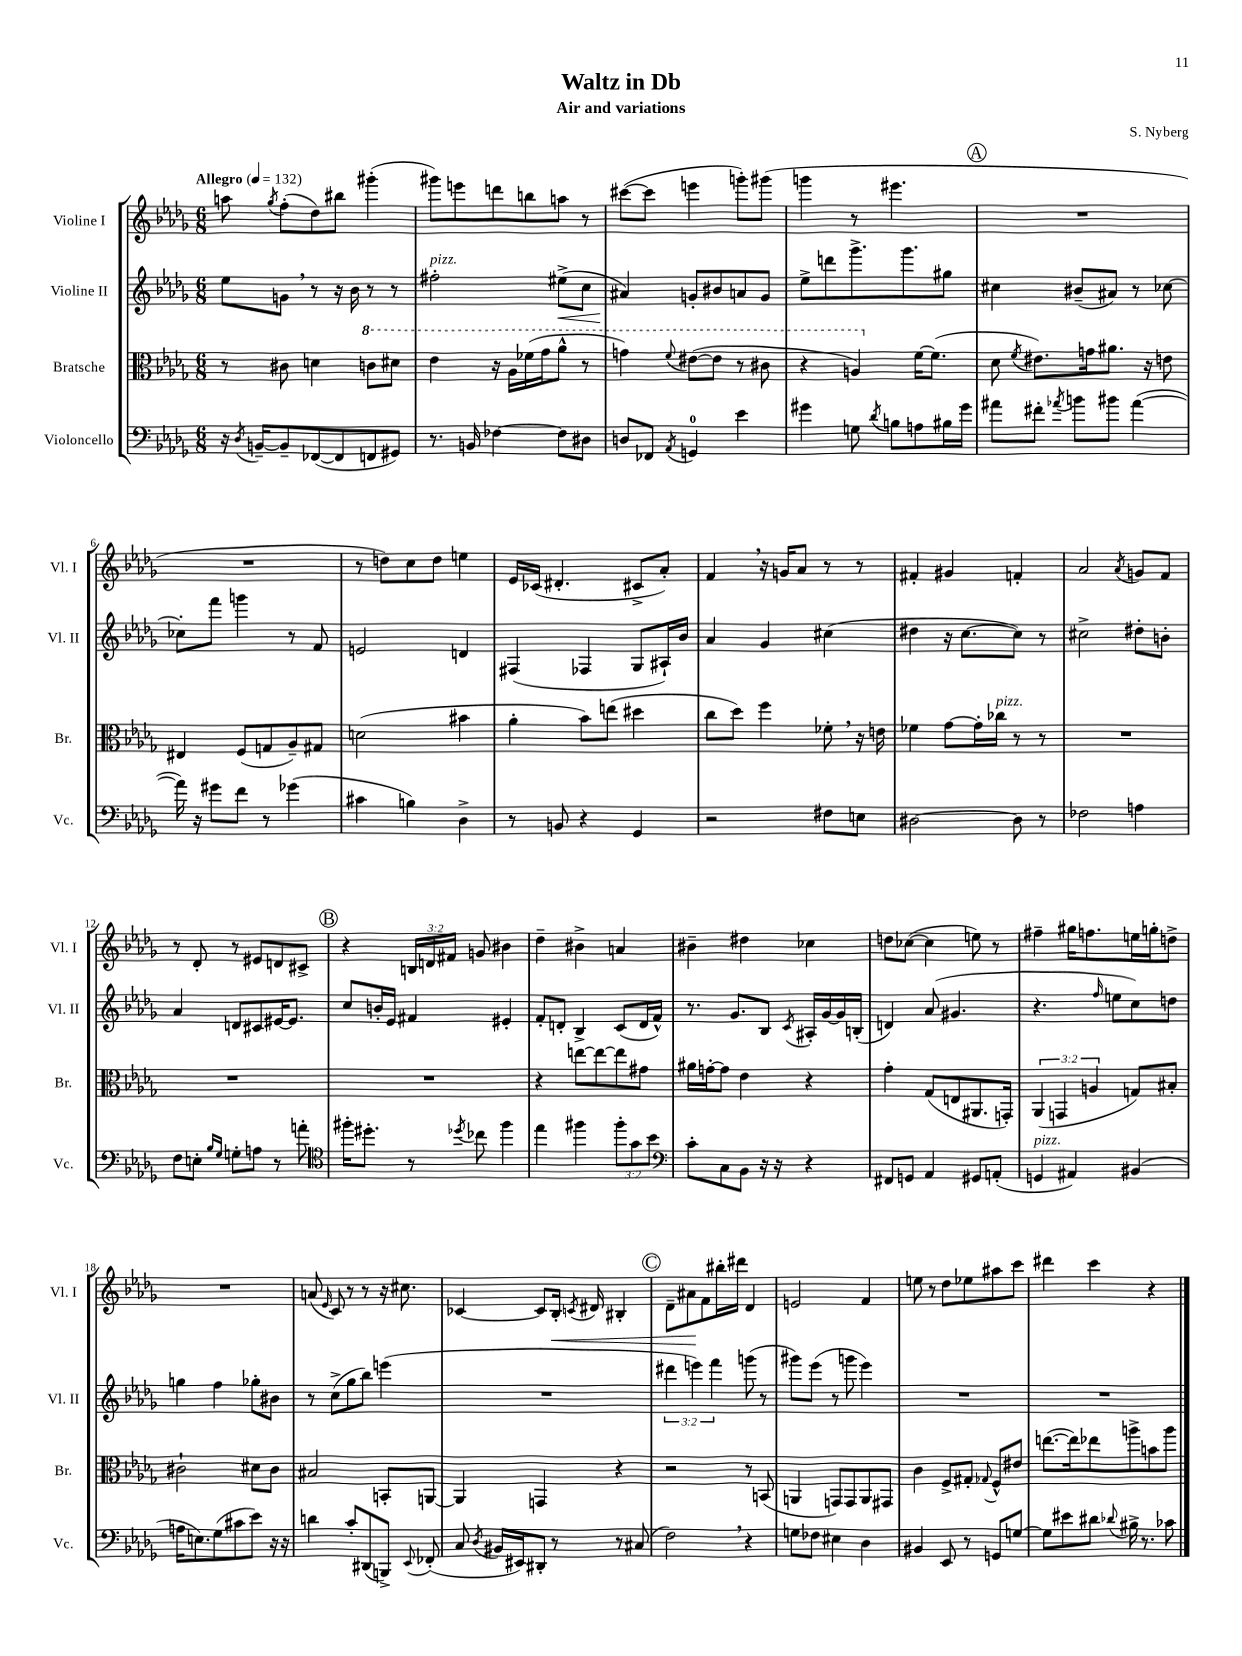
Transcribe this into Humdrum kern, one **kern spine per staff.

**kern	**kern	**kern	**kern
*staff4	*staff3	*staff2	*staff1
*clefF4	*clefC3	*clefG2	*clefG2
*k[b-e-a-d-g-]	*k[b-e-a-d-g-]	*k[b-e-a-d-g-]	*k[b-e-a-d-g-]
*M6/8	*M6/8	*M6/8	*M6/8
*MM132	*MM132	*MM132	*MM132
16r	8r	8ee-\L	8aa\
8qD-/	.	.	.
[16BB~/LK	.	.	.
.	.	.	8qgg-/
8BB~/]	8c#\	8g\J	(8ff'\L
([8FF-/	4d\	8r	8dd-\)
8FF-/]	.	16r	8bb#\J
.	.	16b-\	.
8FF/	8cc\L	8r	(4ggg#'\
8GG#/J)	8dd#\J	8r	.
=	=	=	=
8.r	4ee-\	2ff#'\	8ggg#\L)
.	.	.	8eee\
16BB/	.	.	.
[4F-\	16r	.	8ddd\
.	16a-\LL	.	.
.	(16ff-\	.	8bb\
.	16gg-\J	.	.
8F-\]L	8aa-^^\J	(8ee#^\L	8aa\J
8D#\J	8r	8cc\J	8r
=	=	=	=
8D/L	4gg\)	4a#/)	([8ccc#\L
8FF-/J	.	.	8ccc#\]J
8qAA-/	8qqff/	.	.
4GG/	([8ee#\L	8g'/L	4eee\
.	8ee#\]J	8b#/	.
4e-\	8r	8a/	8ggg'\L)
.	8cc#\	8g/J	(8ggg#\J
=	=	=	=
4g#\	4r	8ee-^\L	4ggg\
.	.	8ddd\	.
8G\	4a/)	8.ggg-^\	8r
8qd-/	.	.	.
8B\L	.	.	4.eee#\
.	.	8.ggg-\	.
8A\	[16f\LK	.	.
.	(8.f\]J	.	.
16B#\L	.	8gg#\J	.
16g#\JJ	.	.	.
=	=	=	=
8a#\L	8d-\	4cc#\	2.r
.	8qf/	.	.
8f#'\J	8.e#\L)	.	.
8qa-/	.	.	.
8b\L	.	(8b#~/L	.
.	16g\k	.	.
8b#\J	8.a#\J	8a#/J)	.
([4a-\	.	8r	.
.	16r	.	.
.	8e\	[8cc-\	.
=	=	=	=
16a-\])	4E#/	8cc-'\]L	2.r
16r	.	.	.
8g#\L	.	8fff\J	.
8f\J	(8F/L	4ggg\	.
8r	8G/	.	.
(4g-\	8A-~/)	8r	.
.	8G#/J	8f/	.
=	=	=	=
4c#\	(2d\	2e/	8r
.	.	.	8dd\L)
4B\)	.	.	8cc\
.	.	.	8dd\J
4D-^\	4b#\	4d/	4ee\
=	=	=	=
8r	4a-'\	(4F#/	16e-/LL
.	.	.	(16c-/JJ
8BB/	.	.	4.d#'/
4r	8b-\L)	4F-/	.
.	(8ee\J	.	.
4GG-/	4dd#\	8G-/L	8c#^/L
.	.	16A#`/L)	8a-'/J)
.	.	16b-/JJ	.
=	=	=	=
2r	8cc\L	4a-/	4f/
.	8dd-\J)	.	.
.	4ff\	4g-/	16r
.	.	.	16g/LK
.	.	.	8a-/J
8F#\L	8f-'\	(4cc#\	8r
8E\J	16r	.	8r
.	16e\	.	.
=	=	=	=
[2D#\	4f-\	4dd#\	4f#'/
.	[8g-\L	16r	4g#/
.	.	[8.cc\L	.
.	16g-'\]L	.	.
.	16cc-\JJ	.	.
8D#\]	8r	8cc\]J)	4f'/
8r	8r	8r	.
=	=	=	=
2F-\	2.r	2cc#^\	2a-/
.	.	.	8qa-/
4A\	.	8dd#'\L	8g/L
.	.	8b'\J	8f/J
=	=	=	=
8F\L	2.r	4a-/	8r
8E'\J	.	.	8d-'/
16qqB-/LL	.	.	.
16qqG-/JJ	.	.	.
8G'\L	.	8d/L	8r
8A\J	.	8c#/	8e#/L
8r	.	[16e#/K	8d/
.	.	8.e#/]J	.
8a'\	.	.	8c#^/J
=	=	=	=
*clefC4	*	*	*
16ff#'\LK	2.r	8cc/L	4r
8.dd#'\J	.	.	.
.	.	16b'/L	.
.	.	16e-/JJ	.
8r	.	4f#/	24B/LL
.	.	.	24d/
.	.	.	24f#/JJ
8qdd-/	.	.	.
8cc-\	.	.	8g/
4ff#\	.	4e#'/	4b#\
=	=	=	=
4ee-\	4r	8f'/L	4dd-~\
.	.	8d'/J	.
4ff#\	[8ee\L	4B-^/	4b#^\
.	8ee\_	.	.
12ff#'\L	8ee\]	(8c/L	4a/
12g-\	.	.	.
.	8g#\J	16d/L	.
12b-\J	.	.	.
.	.	16f^^/JJ)	.
=	=	=	=
*clefF4	*	*	*
8c'\L	16a#\LL	8.r	4b#~\
.	[16g'\J	.	.
8C\	8g\]J	.	.
.	.	8.g-/L	.
8BB-\J	4e-\	.	4dd#\
16r	.	8B-/J	.
16r	.	.	.
.	.	8qc/	.
4r	4r	16A#'/LL	4cc-\
.	.	[16g-/	.
.	.	16g-/]	.
.	.	(16B'/JJ	.
=	=	=	=
8FF#/L	4g-'\	4d/)	8dd\L
8GG/J	.	.	([8cc-\J
4AA-/	(8G-/L	(8a-/	4cc-\]
.	8E/	4.g#/	.
8GG#/L	8.AA#/	.	8ee\)
(8AA'/J	.	.	8r
.	16GG'/Jk)	.	.
=	=	=	=
4GG/	(6AA-/	4.r	4ff#~\
.	6GG/	.	.
4AA#/)	.	.	16gg#\LK
.	.	.	8.ff\
.	6A/	.	.
.	.	16qqff/	.
.	.	8ee\L	.
(4BB#/	8G/L)	8cc\)	16ee\L
.	.	.	16gg'\J
.	8B#'/J	8dd\J	8dd^\J
=	=	=	=
16A\LK	2c#`\	4gg\	2.r
8.E\)	.	.	.
(8G-\	.	4ff\	.
8c#\	.	.	.
8e-\J)	8d#\L	8gg-'\L	.
16r	8c#\J	8b#\J	.
16r	.	.	.
=	=	=	=
4d\	2B#/	8r	(8a/
.	.	.	16qqe-/
.	.	(8cc^\L	8c/)
8c'/L	.	8gg-\	8r
(8DD#/	.	8bb-\J)	8r
8BBB^/J)	8BB'/L	(4eee\	16r
.	.	.	8.cc#\
8qqEE-/	.	.	.
(8FF-'/	[8AA/J	.	.
=	=	=	=
8C/	4AA/]	2.r	[4c-/
8qD-/	.	.	.
16BB#/LL	.	.	.
16EE#/J)	.	.	.
8DD#'/J	4GG/	.	8c-/]L
8r	.	.	16B-'/Jk
.	.	.	8qc/
.	.	.	16d#/
8r	4r	.	4B#'/
(8C#/	.	.	.
=	=	=	=
2F\)	2r	6ddd#\	8d-~\L
.	.	.	8a#\
.	.	6eee\)	.
.	.	.	8f\
.	.	6fff\	.
.	.	.	16bb#'\L
.	.	.	16ddd#\JJ
4r	8r	(8ggg\	4d-/
.	(8BB/	8r	.
=	=	=	=
8G\L	4AA/	8ggg#\L)	2e/
8F-\J	.	(8eee-\J	.
4E#\	8GG/L)	8r	.
.	8GG/	8ggg\	.
4D-\	8AA/	4eee-\)	4f/
.	8GG#/J	.	.
=	=	=	=
4BB#/	4c\	2.r	8ee\
.	.	.	8r
8EE-/	8F^/L	.	8dd-\L
8r	8G#'/J	.	8ee-\
.	8qqG-/	.	.
8GG/L	8F^^/L	.	8aa#\
[8G/J	8e#/J	.	8ccc\J
=	=	=	=
8G\]L	([8.ee\L	2.r	4ddd#\
8e#\	.	.	.
.	16ee\]k)	.	.
8d#\J	8ee-\	.	4ccc\
8qqd-/	.	.	.
16B#^\	8aa^\	.	.
8.r	.	.	.
.	8b\	.	4r
8c-\	8aa\J	.	.
==	==	==	==
*-	*-	*-	*-
